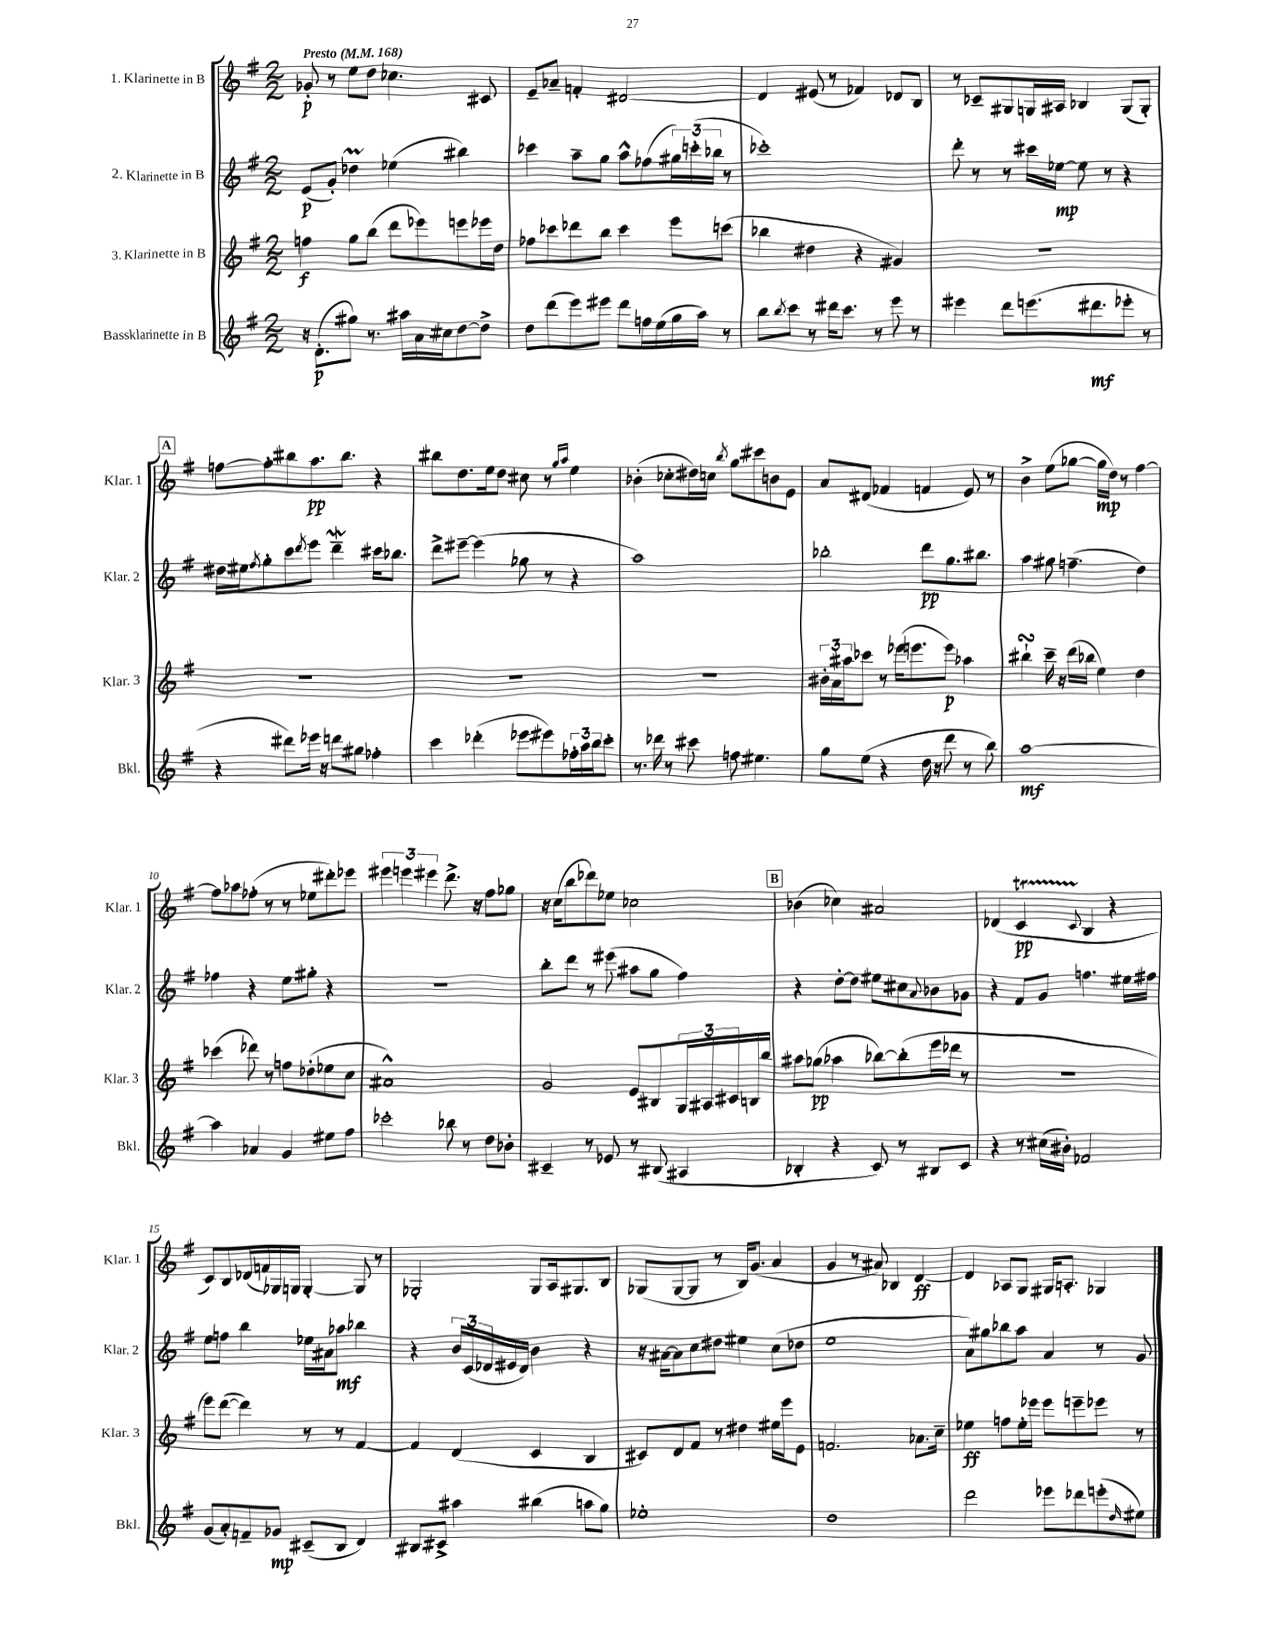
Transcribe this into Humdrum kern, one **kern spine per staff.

**kern	**dynam	**kern	**dynam	**kern	**dynam	**kern	**dynam
*part4	*part4	*part3	*part3	*part2	*part2	*part1	*part1
*staff4	*staff4	*staff3	*staff3	*staff2	*staff2	*staff1	*staff1
*I"Bassklarinette in B	*	*I"3. Klarinette in B	*	*I"2. Klarinette in B	*	*I"1. Klarinette in B	*
*I'Bkl.	*	*I'Klar. 3	*	*I'Klar. 2	*	*I'Klar. 1	*
*clefG2	*	*clefG2	*	*clefG2	*	*clefG2	*
*k[f#]	*	*k[f#]	*	*k[f#]	*	*k[f#]	*
*M2/2	*	*M2/2	*	*M2/2	*	*M2/2	*
*MM168	*	*MM168	*	*MM168	*	*MM168	*
=1	=1	=1	=1	=1	=1	=1	=1
!	!	!	!	!	!	!LO:TX:a:B:t=Presto	!
16r	.	4ffn\	f	(8e/L	p	8g-X'/	p
(8.d'\L	p	.	.	.	.	.	.
.	.	.	.	8g'/J)	.	8r	.
8gg#X\J)	.	8gg\L	.	4dd-XM\	.	8ee\L	.
8.r	.	(8bb\J	.	.	.	8dd\J	.
.	.	8ddd\L	.	(4ee-X\	.	4.cc-X\	.
16aa#X\LL	.	.	.	.	.	.	.
16a\	.	8eee-X\)	.	.	.	.	.
16cc#X\J	.	.	.	.	.	.	.
[8dd\	.	8eeen\	.	4bb#X\)	.	.	.
8dd^\J]	.	16eee-X\L	.	.	.	8c#X/	.
.	.	16dd\JJ	.	.	.	.	.
=2	=2	=2	=2	=2	=2	=2	=2
8dd\L	.	8ff-X\L	.	4ccc-X\	.	8e~/L	.
(8ddd\	.	8ccc-X\	.	.	.	8a-X~/J	.
8eee\)	.	8ddd-X\	.	8aa~\L	.	4fn'/	.
8eee#X\J	.	8bb\J	.	8gg\J	.	.	.
8ddd\L	.	4ccc-\	.	8aa^^\L	.	[2d#X/	.
16ffn\L	.	.	.	(8ff-X\	.	.	.
(16ee\	.	.	.	.	.	.	.
16gg\	.	8eee\L	.	24gg#X\L)	.	.	.
.	.	.	.	(24cccn'\	.	.	.
16aa\JJ)	.	.	.	.	.	.	.
.	.	.	.	24bb-X\JJ	.	.	.
8r	.	(8cccn\J	.	8r	.	.	.
=3	=3	=3	=3	=3	=3	=3	=3
8bb\L	.	4bb-X\	.	1ccc-X')	.	4d#/]	.
8qbb/	.	.	.	.	.	.	.
8ccc\J	.	.	.	.	.	.	.
8r	.	4dd#X\	.	.	.	(8e#X/	.
16ddd#X\KL	.	.	.	.	.	8r	.
8.ccc\J	.	.	.	.	.	.	.
.	.	4r	.	.	.	4f-X/)	.
8r	.	.	.	.	.	.	.
8eee\	.	4g#X/)	.	.	.	8d-X/L	.
8r	.	.	.	.	.	8B/J	.
=4	=4	=4	=4	=4	=4	=4	=4
4eee#X\	.	1r	.	8ddd'\	.	8r	.
.	.	.	.	8r	.	8c-X~/L	.
8ddd\L	.	.	.	8r	.	8G#X/	.
(8.eeen\	.	.	.	16ccc#X\LL	.	16Gn/L	.
.	.	.	.	[16ee-X\JJ	mp	16A#X/JJ	.
.	.	.	.	8ee-\]	.	4B-X/	.
8.ddd#X\	mf	.	.	.	.	.	.
.	.	.	.	8r	.	.	.
8eee-X'\J	.	.	.	4r	.	(8G/L	.
8r	.	.	.	.	.	8G'/J)	.
!!LO:LB:g=z
!!LO:REH:place=s1:t=A
=5	=5	=5	=5	=5	=5	=5	=5
4r	.	1r	.	16dd#X\LL	.	[8ffn\L	.
.	.	.	.	16ee#X\J	.	.	.
.	.	.	.	8qff#/	.	.	.
.	.	.	.	8gg'\	.	8ff'\]	.
8ddd#X\L)	.	.	.	8ccc\	.	8bb#X\	.
.	.	.	.	8qddd/	.	.	.
16eee-X\Jk	.	.	.	8eee\J	.	8.aa\	pp
16r	.	.	.	.	.	.	.
8dddn\L	.	.	.	4dddW~\	.	.	.
.	.	.	.	.	.	8.bb#\J	.
8gg#X\J	.	.	.	.	.	.	.
4ff-X'\	.	.	.	16ccc#X\KL	.	4r	.
.	.	.	.	8.bb-X\J	.	.	.
=6	=6	=6	=6	=6	=6	=6	=6
4ccc\	.	1r	.	8ddd^\L	.	8bb#X\L	.
.	.	.	.	[8eee#X~\J	.	8.dd\	.
(4ddd-X'\	.	.	.	(4eee#\]	.	.	.
.	.	.	.	.	.	16ee\k	.
.	.	.	.	.	.	8dd\J	.
8eee-X\L	.	.	.	8gg-X\	.	8cc#X\	.
8eee#X\)	.	.	.	8r	.	8r	.
.	.	.	.	.	.	16qqgg/LL	.
.	.	.	.	.	.	16qqaa/JJ	.
24ff-X'\L	.	.	.	4r	.	4ee\	.
24aa\	.	.	.	.	.	.	.
24bb\J	.	.	.	.	.	.	.
8ccc'\J	.	.	.	.	.	.	.
=7	=7	=7	=7	=7	=7	=7	=7
8.r	.	1r	.	1aa)	.	(4b-X'\	.
16ddd-X\	.	.	.	.	.	.	.
8r	.	.	.	.	.	8cc-X'\L	.
8ccc#X\	.	.	.	.	.	16dd#X\L)	.
.	.	.	.	.	.	16ccn\JJ	.
.	.	.	.	.	.	8qbb/	.
8ffn\	.	.	.	.	.	8gg\L	.
4.ee#X\	.	.	.	.	.	8ccc#X\	.
.	.	.	.	.	.	8bn\	.
.	.	.	.	.	.	8e\J	.
=8	=8	=8	=8	=8	=8	=8	=8
8gg\L	.	24b#X'\LL	.	2bb-X'\	.	8a/L	.
.	.	24a\	.	.	.	.	.
.	.	24aa#X\J	.	.	.	.	.
(8ee\J	.	8ccc-X\J	.	.	.	(8d#X/J	.
4r	.	8r	.	.	.	4f-X/	.
.	.	(16eee-X\KL	.	.	.	.	.
.	.	8.eeen\	.	.	.	.	.
16dd\	.	.	.	8ddd\L	pp	4fn/	.
16r	.	.	.	.	.	.	.
8ddd\	.	8eee\J)	p	8.gg\	.	.	.
8r	.	4aa-X\	.	.	.	8e/)	.
.	.	.	.	8.bb#X\J	.	.	.
8bb\)	.	.	.	.	.	8r	.
=9	=9	=9	=9	=9	=9	=9	=9
[1aa	mf	4bb#XsSsS`\	.	4aa\	.	4b^\	.
.	.	16ccc~\	.	8gg#X\	.	(8ee\L	.
.	.	16r	.	.	.	.	.
.	.	(16ddd\LL	.	(4.ffn~\	.	[8gg-X\J	.
.	.	16bb-X\JJ	.	.	.	.	.
.	.	4ee\)	.	.	.	16gg-\LL]	mp
.	.	.	.	.	.	16dd\JJ)	.
.	.	.	.	.	.	8r	.
.	.	4dd\	.	4dd\)	.	[4ff#\	.
!!LO:LB:g=z
=10	=10	=10	=10	=10	=10	=10	=10
4aa\]	.	(4ccc-X\	.	4ff-X\	.	8ff#\L]	.
.	.	.	.	.	.	8aa-X\	.
4a-X/	.	8ddd-X\)	.	4r	.	(8ff-X'\J	.
.	.	8r	.	.	.	8r	.
4g/	.	8ffn\L	.	8ee\L	.	8r	.
.	.	(8dd-X'\	.	8gg#X'\J	.	8ee-X\L	.
8ee#X\L	.	8ee-X\	.	4r	.	8ddd#X'\)	.
8ff#\J	.	8cc\J	.	.	.	8eee-X\J	.
=11	=11	=11	=11	=11	=11	=11	=11
2ccc-X'\	.	1a#X^^)	.	1r	.	6eee#X\	.
.	.	.	.	.	.	6eeen\	.
.	.	.	.	.	.	6eee#X\	.
8bb-X\	.	.	.	.	.	8.ddd^\	.
8r	.	.	.	.	.	.	.
.	.	.	.	.	.	16r	.
8dd\L	.	.	.	.	.	8ff#\L	.
8b-X'\J	.	.	.	.	.	8gg-X\J	.
=12	=12	=12	=12	=12	=12	=12	=12
4c#X~/	.	2g/	.	8bb'\L	.	16r	.
.	.	.	.	.	.	(16cc\KL	.
.	.	.	.	8ddd\J	.	8bb\	.
8r	.	.	.	8r	.	8ddd-X\)	.
8e-X/	.	.	.	(8eee#X\	.	8ee-X\J	.
8r	.	8e/L	.	8aa#X\L	.	2cc-X\	.
(8B#X/	.	8B#X/	.	8gg\J	.	.	.
4A#X/	.	24G/L	.	4ff#\)	.	.	.
.	.	24A#X/	.	.	.	.	.
.	.	24c#X/	.	.	.	.	.
.	.	16Bn/	.	.	.	.	.
.	.	16bb/JJ	.	.	.	.	.
!!LO:REH:place=s1:t=B
=13	=13	=13	=13	=13	=13	=13	=13
4B-X'/	.	8aa#X\L	.	4r	.	(4b-X\	.
.	.	(8gg-X\J	pp	.	.	.	.
4r	.	4aa-X\	.	[8dd'\L	.	4cc-X\)	.
.	.	.	.	8dd\J]	.	.	.
8c/)	.	[8bb-X\L)	.	8ee#X\L	.	2a#X/	.
8r	.	(8bb-'\]	.	8cc#X\	.	.	.
.	.	.	.	8qqa/	.	.	.
8B#X/L	.	16eee\L	.	8b-X\	.	.	.
.	.	16ddd-X\JJ	.	.	.	.	.
8c/J	.	8r	.	8g-X\J	.	.	.
=14	=14	=14	=14	=14	=14	=14	=14
4r	.	1r	.	4r	.	(4d-X/	.
8r	.	.	.	8f#/L	.	4cT/	pp
(16cc#X\LL	.	.	.	8g/J	.	.	.
16b#X'\JJ)	.	.	.	.	.	.	.
.	.	.	.	.	.	8qqc/	.
2f-X/	.	.	.	4.ffn\	.	4B/	.
.	.	.	.	.	.	4r	.
.	.	.	.	16ee#X\LL	.	.	.
.	.	.	.	16ff#X\JJ	.	.	.
!!LO:LB:g=z
=15	=15	=15	=15	=15	=15	=15	=15
(8g/L	.	8eee\L)	.	8ee\L	.	8c/L)	.
8a'/)	.	([8ddd\J	.	8ffn\J	.	8B/	.
8fn~/	.	4ddd\])	.	4bb\	.	(16d-X/L	.
.	.	.	.	.	.	16fn/)	.
8g-X/J	mp	.	.	.	.	16G-X/	.
.	.	.	.	.	.	16Gn/JJ	.
(8c#X~/L	.	8r	.	16ee-X\LL	.	[4G'/	.
.	.	.	.	16a#X\J	.	.	.
8B/J	.	8r	.	8aa-X\J	mf	.	.
4d/)	.	[4f#/	.	4bb-X\	.	8G/]	.
.	.	.	.	.	.	8r	.
=16	=16	=16	=16	=16	=16	=16	=16
8B#X/L	.	4f#/]	.	4r	.	2G-X'/	.
8c#X^/J	.	.	.	.	.	.	.
4aa#X\	.	(4d/	.	24b/LL	.	.	.
.	.	.	.	(24c/	.	.	.
.	.	.	.	24d-X/	.	.	.
.	.	.	.	16e#X/	.	.	.
.	.	.	.	16d-/JJ)	.	.	.
(4bb#X\	.	4c/	.	4b\	.	8G-/L	.
.	.	.	.	.	.	16A/k	.
.	.	.	.	.	.	8.G#X/	.
8aan\L	.	4B/	.	4r	.	.	.
8gg\J)	.	.	.	.	.	8B/J	.
=17	=17	=17	=17	=17	=17	=17	=17
1ee-X'	.	8c#X/L)	.	16r	.	(8G-X/L	.
.	.	.	.	[16a#X\KL	.	.	.
.	.	8d/	.	8a#\]	.	[8G-/	.
.	.	8f#/J	.	8cc\	.	8G-/J]	.
.	.	8r	.	8dd#X\J	.	8r	.
.	.	4dd#X\	.	4ee#X\	.	16B/KL)	.
.	.	.	.	.	.	(8.g/J	.
.	.	16ee#X\LL	.	(8cc\L	.	4a/	.
.	.	16eee\J	.	.	.	.	.
.	.	8e\J	.	8dd-X\J	.	.	.
=18	=18	=18	=18	=18	=18	=18	=18
1dd	.	2.fn/	.	1ee	.	4g/	.
.	.	.	.	.	.	8r	.
.	.	.	.	.	.	8a#X/)	.
.	.	.	.	.	.	4B-X/	.
.	.	8.a-X\L	.	.	.	[4d/	ff
.	.	16cc~\Jk	.	.	.	.	.
=19	=19	=19	=19	=19	=19	=19	=19
2ddd\	.	4ee-X\	ff	8a\L)	.	4d/]	.
.	.	.	.	8gg#X\	.	.	.
.	.	8ffn\L	.	8bb-X\	.	8A-X/L	.
.	.	16ee-'\L	.	8aa\J	.	8G/J	.
.	.	16eee-X\JJ	.	.	.	.	.
8eee-X\L	.	8eee-\L	.	4a/	.	16G#X/KL	.
.	.	.	.	.	.	8.An'/J	.
8ddd-X\	.	8eeen~\	.	.	.	.	.
(8eeen'\	.	8eee-X\J	.	8r	.	4G-X/	.
16qqdd/	.	.	.	.	.	.	.
8ee#X\J)	.	8r	.	8g/	.	.	.
==	==	==	==	==	==	==	==
*-	*-	*-	*-	*-	*-	*-	*-
